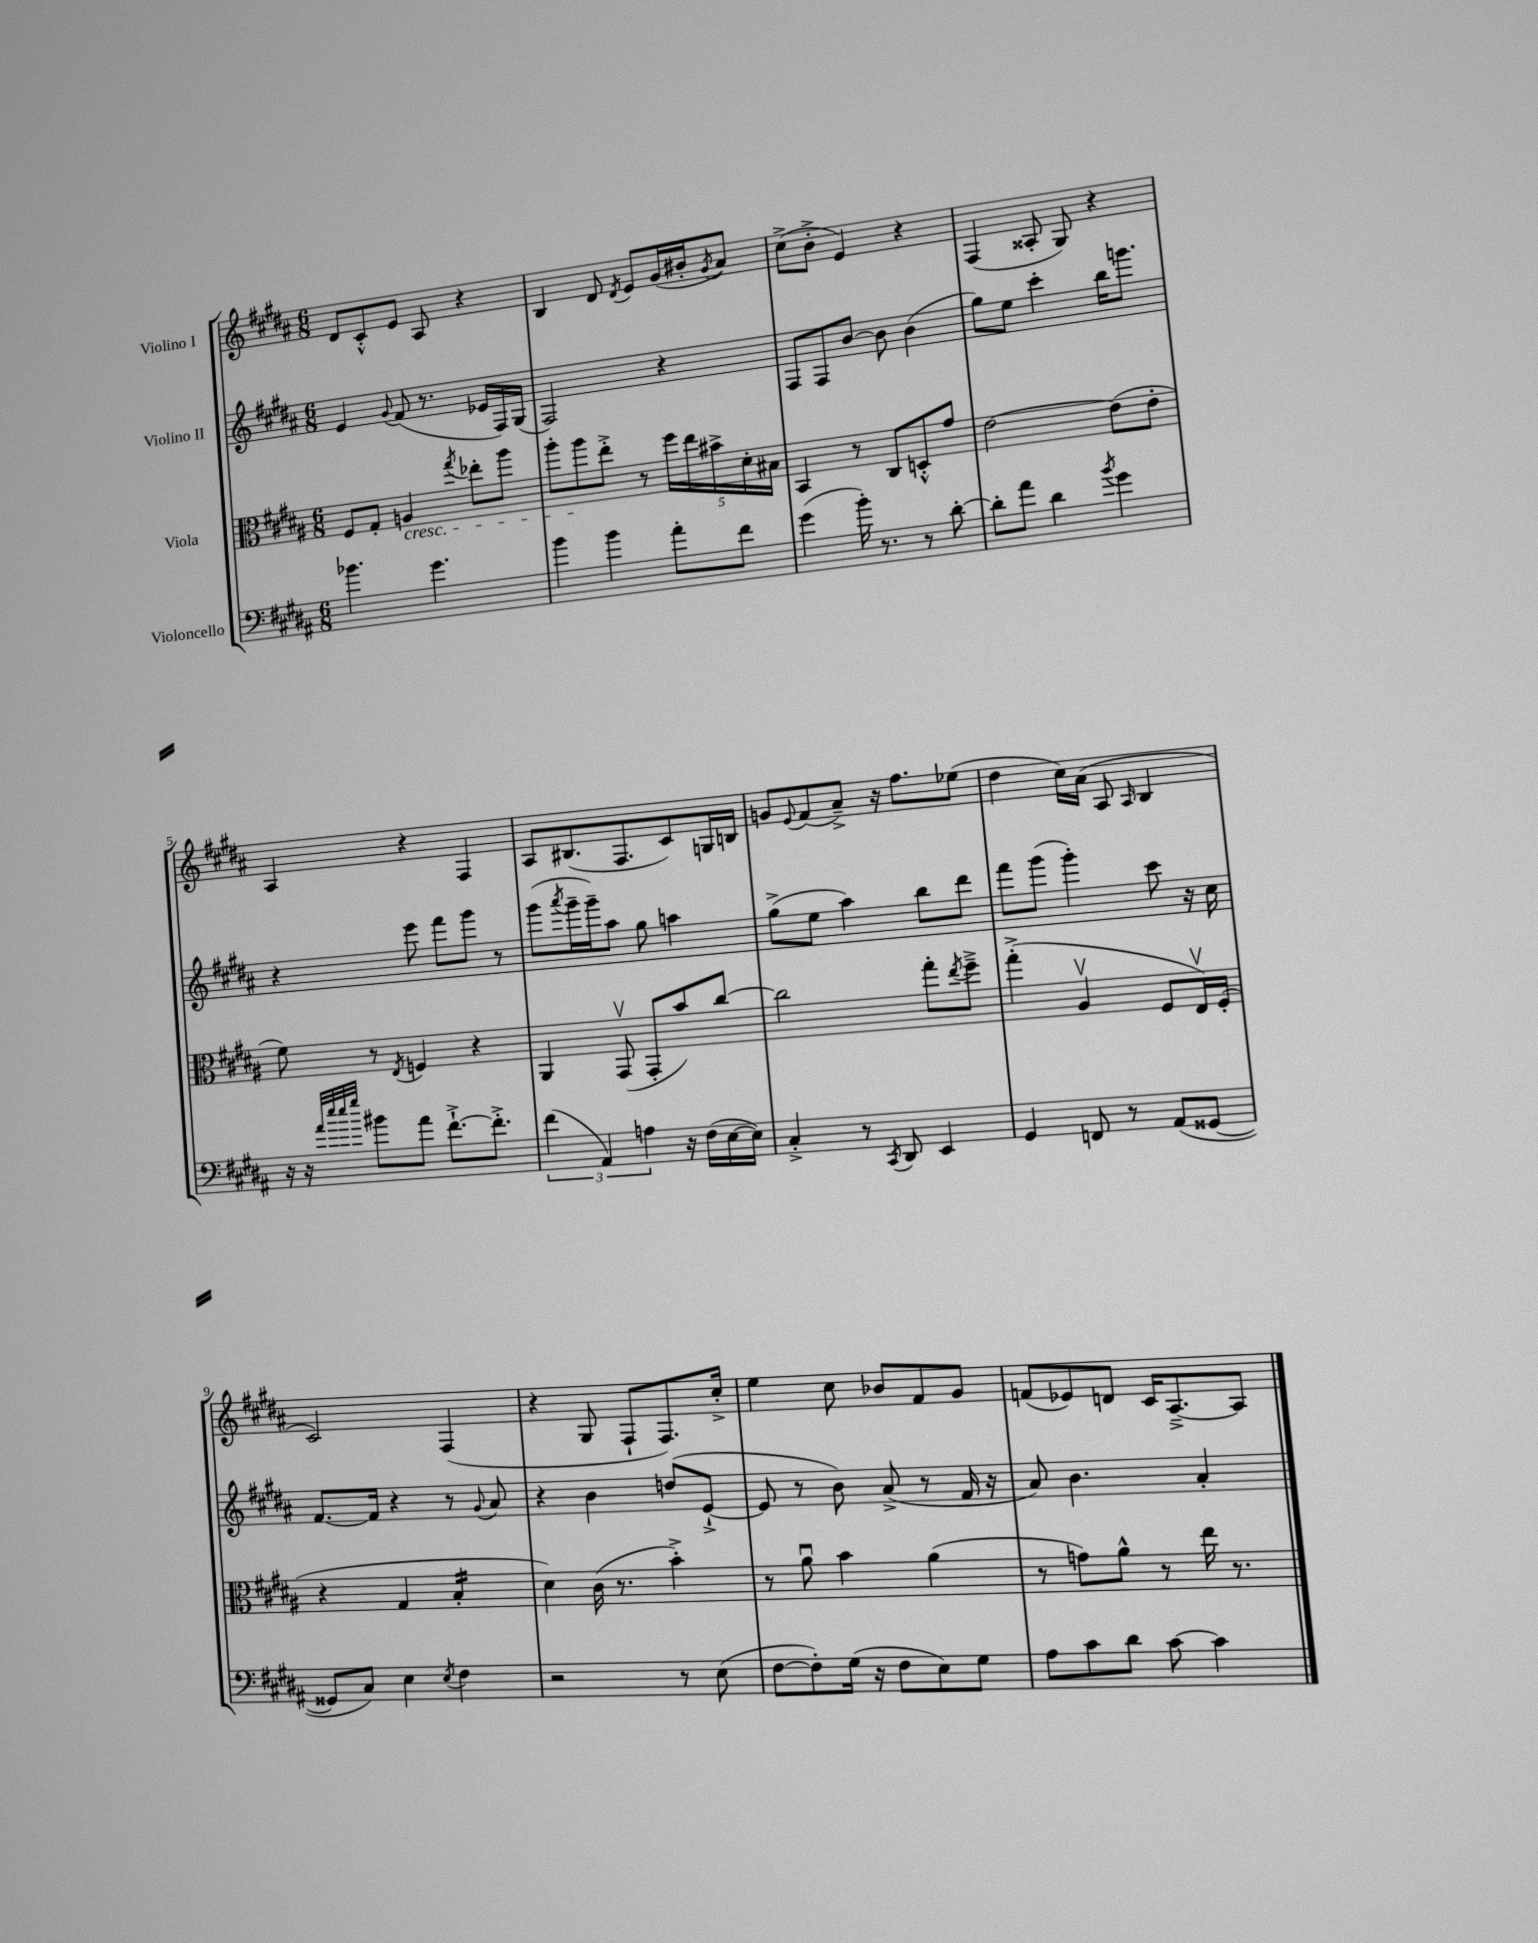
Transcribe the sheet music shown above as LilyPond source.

<<
\new StaffGroup <<
\new Staff = "s0" \with { instrumentName = "Violino I" } {
    \clef treble \key b \major \numericTimeSignature \time 6/8
    dis'8 cis'8-.-^ e'8 ais8 r4 |
    b4 dis'8 \acciaccatura { dis'8 } e'8 gis'16( bis'16-. \acciaccatura { gis'8 } ais'8) |
    cis''8->( b'8-.-> e'4) r4 |
    fis4( aisis8-. gis8) r4 |
    ais4 r4 fis4 |
    ais8 bis8.( fis8. cis'8) g16 b16 |
    g'8 \appoggiatura { e'8 } fis'8( ais'8--->) r16 fis''8. ees''8( |
    dis''4 cis''16) ais'16( ais8 \grace { ais16 } b4 |
    cis'2) fis4( |
    r4 gis8 fis8-! fis8.) cis''16-.-> |
    e''4 cis''8 bes'8 fis'8 gis'8 |
    f'8( ees'8) d'8 cis'16 ais8.~---> ais8 \bar "|." |
}
\new Staff = "s1" \with { instrumentName = "Violino II" } {
    \clef treble \key b \major \numericTimeSignature \time 6/8
    e'4 \appoggiatura { gis'8 } fis'8( r8. ees'16 fis16) gis16( |
    fis2) r4 |
    fis8 fis8 b'8~ b'8 b'4( |
    gis''8) e''8 cis'''4-. b''16 g'''8. |
    r4 e'''8 fis'''8 gis'''8 r8 |
    gis'''8( \acciaccatura { ais'''8 } gis'''16-- gis'''16--) ais''8 gis''8 a''4 |
    gis''8->( e''8 ais''4) b''8 dis'''8 |
    fis'''8 gis'''8( gis'''4-.) cis'''8 r16 cis''16 |
    fis'8.~ fis'16 r4 r8 \appoggiatura { gis'8 } ais'8 |
    r4 b'4 d''8( e'8~-!-> |
    e'8 r8 b'8) ais'8->( r8 fis'16 r16 |
    ais'8) b'4. ais'4-. \bar "|." |
}
\new Staff = "s2" \with { instrumentName = "Viola" } {
    \clef alto \key b \major \numericTimeSignature \time 6/8
    fis8 gis8-. a4\cresc \acciaccatura { gis''8 } ees''8-. ais''8 |
    ais''8-. ais''8\! e''8-.-> r8 \tuplet 5/4 { fis''16 e''16 bis'16-> dis'16-. bis16 } |
    b,4 r8 cis8 d8-.-^ gis'8 |
    e'2~ e'8( e'8-. |
    fis'8) r8 \acciaccatura { e8 } f4 r4 |
    ais,4 gis,8\upbow( gis,8-. b'8) cis''8~ |
    cis''2 gis''8-. \acciaccatura { e''8 } fis''8---> |
    gis''4-.->( ais4\upbow fis8 e16\upbow) fis16-.( |
    r4 gis4 b4:16-. |
    dis'4) cis'16( r8. b'4-.->) |
    r8 ais'8\downbow b'4 ais'4( |
    r8 g'8) ais'8-^ r8 e''16 r8. \bar "|." |
}
\new Staff = "s3" \with { instrumentName = "Violoncello" } {
    \clef bass \key b \major \numericTimeSignature \time 6/8
    bes'4. gis'4. |
    b'4 b'4 ais'8-. fis'8 |
    gis'4( b'16-.) r8. r8 dis'8~-. |
    dis'8-. ais'8 dis'4 \acciaccatura { b'8 } gis'4 |
    r16 r16 \grace { ais'32 e''32 e''32 gis''32 } bis'8 ais'8 fis'8.~-!-> fis'8.-.-> |
    \tuplet 3/2 { fis'4( ais,4) a4 } r16 fis16( e16~ e16) |
    cis4-.-> r8 \acciaccatura { cis,8 } dis,8 e,4 |
    gis,4 f,8 r8 ais,8( gisis,8~ |
    gisis,8 cis8) e4 \acciaccatura { e8 } fis4 |
    r2 r8 e8( |
    fis8~ fis8-.) gis16( r16 fis8 e8) gis8 |
    ais8 cis'8 dis'8 cis'8~ cis'4 \bar "|." |
}
>>
>>
